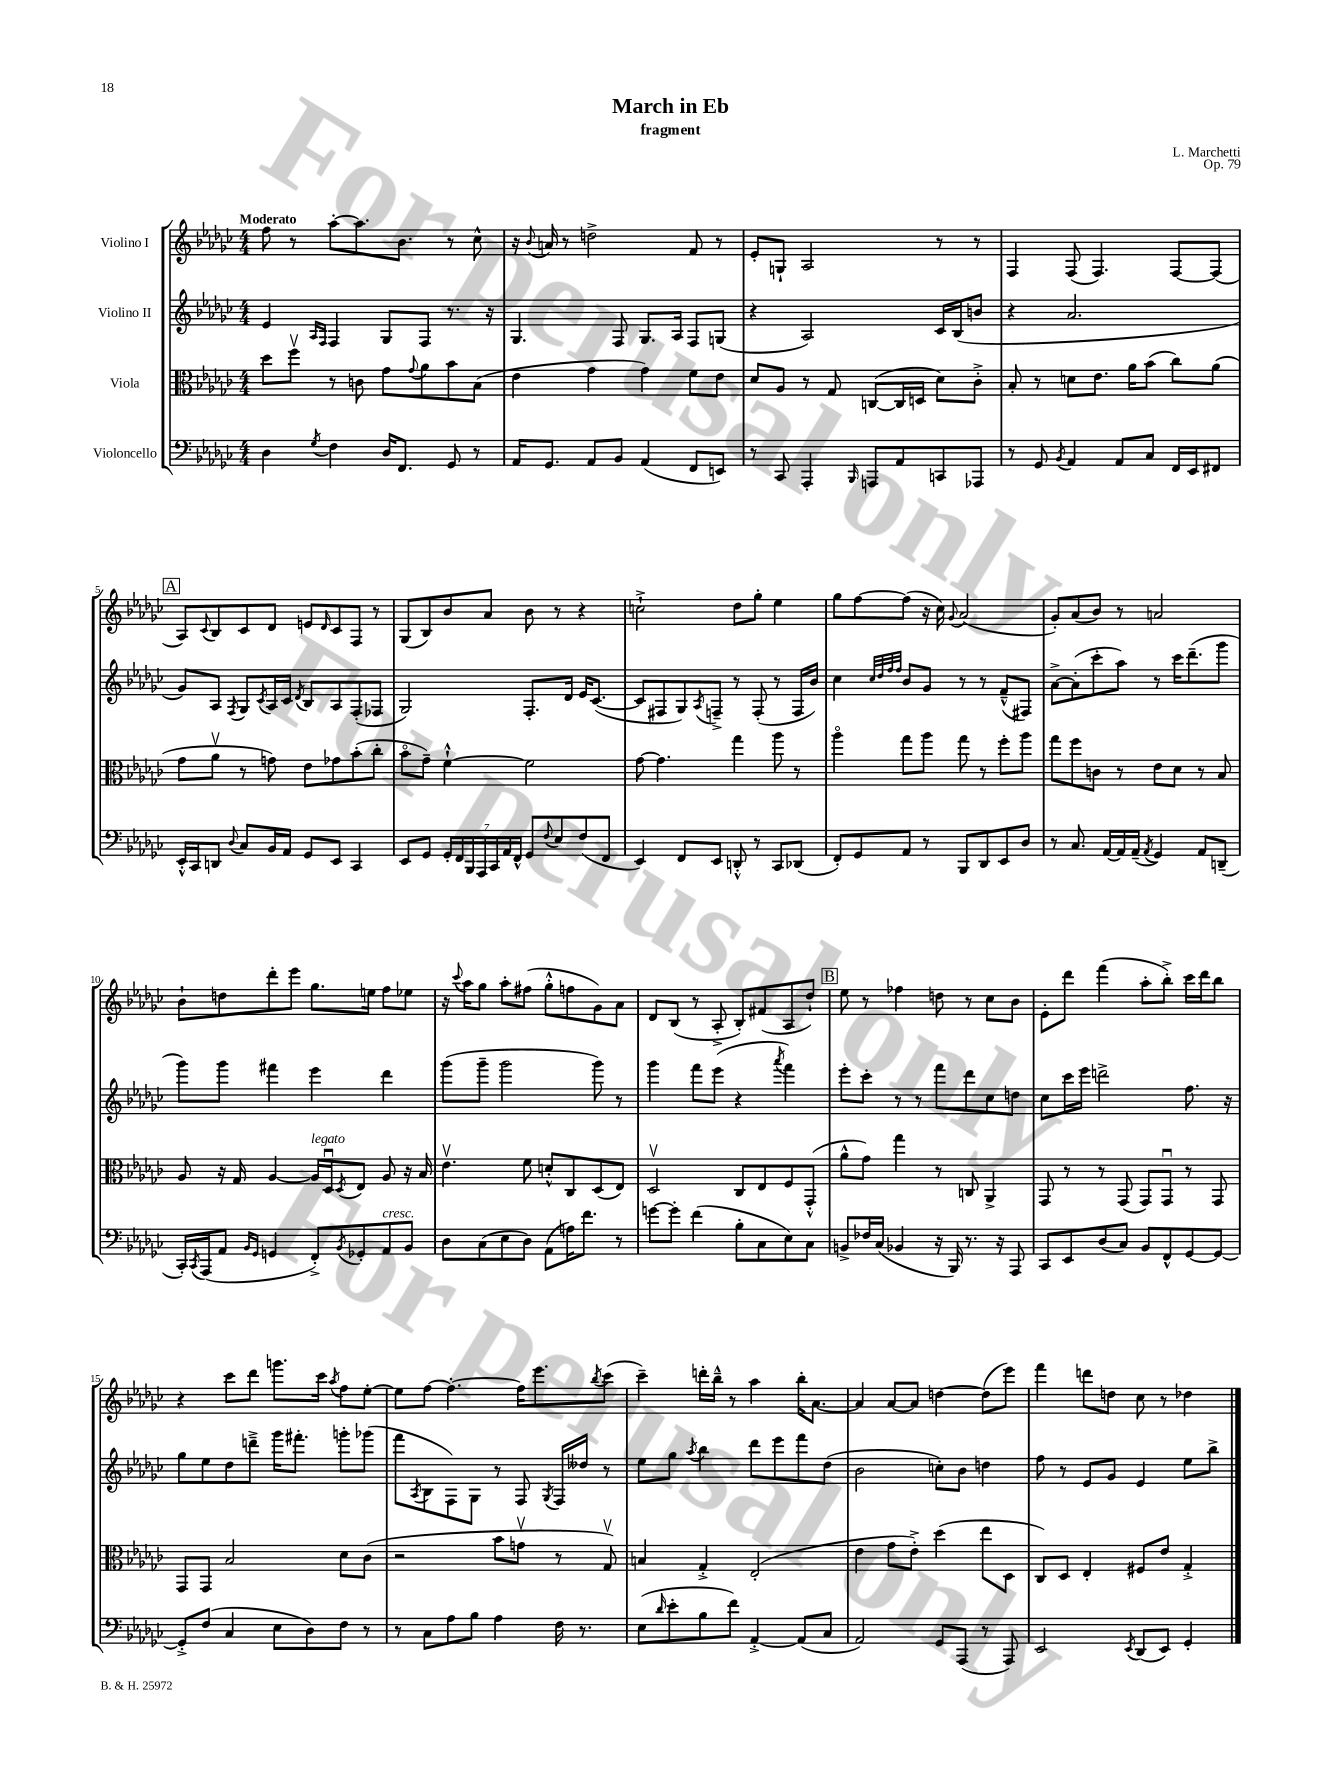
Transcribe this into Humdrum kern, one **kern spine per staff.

**kern	**kern	**kern	**kern
*staff4	*staff3	*staff2	*staff1
*clefF4	*clefC3	*clefG2	*clefG2
*k[b-e-a-d-g-c-]	*k[b-e-a-d-g-c-]	*k[b-e-a-d-g-c-]	*k[b-e-a-d-g-c-]
*M4/4	*M4/4	*M4/4	*M4/4
4D-	8dd-	4e-	8ff
.	8ffv	.	8r
.	.	16qqA-	.
8qG-	.	16qqF	.
4F	8r	4F	[8aa-'
.	8c	.	8.aa-]
16D-	8g-	8G-	.
8.FF	.	.	8.b-
.	8qqg-	.	.
.	8a-	8F	.
8GG-	8b-	8.r	8r
8r	(8B-	.	8cc-^^
.	.	16r	.
=	=	=	=
16AA-	4e-	4.G-	16r
.	.	.	8qqb-
8.GG-	.	.	16a
.	.	.	8r
8AA-	4g-	.	2dd^
8BB-	.	8F	.
(4AA-	4g-)	8.G-	.
.	.	16A-	.
8FF	8f	8F	8f
8EE)	8e-	(8G	8r
=	=	=	=
8r	8d-	4r	8e-'
8CC-	8A-	.	8G`
4AAA-'	8r	2A-)	2A-
.	8G-	.	.
16qqBBB-	.	.	.
8AAA	([8C	.	.
8AA-	16C]	.	.
.	16D	.	.
8CC	8d-)	16c-	8r
.	.	(16B-	.
8AAA-	8c-'^	8b	8r
=	=	=	=
8r	8B-'	4r	4F
8GG-	8r	.	.
8qBB-	.	.	.
4AA-	8d	2.a-	(8F
.	8.e-	.	4.F)
8AA-	.	.	.
.	16a-	.	.
8C-	(8b-	.	.
16FF	8cc-)	.	[8F
16EE-	.	.	.
8FF#	(8a-	.	(8F]
=	=	=	=
16EE-'^^	8g-	8g-)	8A-)
16CC-	.	.	.
.	.	.	8qqc-
8DD	8a-v	8A-	8B-
8qqD-	.	8qF	.
8C-	8r	8G-	8c-
.	.	8qc-	.
16BB-	8g)	16A-	8d-
16AA-	.	16c-	.
.	.	8qd-	.
8GG-	8e-	8B-	8e
.	.	.	16qqd-
8EE-	8g-	8A-	8c-
4CC-	(8b-'	(8F'	8F
.	8cc-'	8F-	8r
=	=	=	=
8EE-	8b-o	2G-)	(8G-
8GG-	8g-~)	.	8B-)
28GG-'	[4f`^^	.	8b-
28FF	.	.	.
28BBB-	.	.	.
28AAA-	.	.	.
.	.	.	8a-
28CC-	.	.	.
28AA-	.	.	.
28FF^^	.	.	.
8GG-	2f]	8.F'	8b-
8qqF	.	.	.
8E-	.	.	8r
.	.	16d-	.
(8F	.	16e-	4r
.	.	([8.c-	.
8FF	.	.	.
=	=	=	=
4EE-)	[8g-	8c-]	2cc`^
.	4.g-]	8F#	.
8FF	.	8G-)	.
.	.	8qA-	.
8EE-	.	8F~^	.
8DD'^^	4gg-	8r	8dd-
8r	.	(8F'	8gg-'
8CC-	8aa-	8r	4ee-
(8DD-	8r	16F	.
.	.	16b-)	.
=	=	=	=
8FF')	4aa-o	4cc-	8gg-
8GG-	.	.	[8ff
.	.	32qqcc-	.
.	.	32qqdd-	.
.	.	32qqff	.
.	.	32qqff	.
8AA-	8gg-	8b-	(8ff]
8r	8aa-	8g-	16r
.	.	.	16cc-)
.	.	.	8qqg-
8BBB-	8gg-	8r	(2a-
8DD-	8r	8r	.
8EE-	8ff'	(8f~^^	.
8D-	8aa-	8F#)	.
=	=	=	=
8r	8gg-	[8a-^	8g-')
8.C-	8ff	(8a-']	(8a-
.	8c	8ccc-'	8b-)
[16AA-	.	.	.
16AA-]	8r	8aa-)	8r
(16AA-~	.	.	.
8qAA-	.	.	.
4GG-)	8e-	8r	2a
.	8d-	16ccc-	.
.	.	(8.ddd-~	.
8AA-	8r	.	.
(8DD~	8B-	8ggg-	.
=	=	=	=
16CC-')	8A-	8ggg-)	8b-`
8qCC-	.	.	.
(16AAA-	.	.	.
8AA-	16r	8ggg-	8dd
.	16G-	.	.
16qqBB-	.	.	.
16qqGG-	.	.	.
4GG	[4A-	4fff#	8ddd-'
.	.	.	8eee-
8FF'^)	16A-]	4eee-	8.gg-
.	16D-u	.	.
8qBB-	8qD-	.	.
8GG-'	8E-	.	.
.	.	.	16ee
8AA-	8A-	4ddd-	8ff
8BB-	16r	.	8ee-
.	16B-	.	.
=	=	=	=
8D-	4.e-v	(8ggg-	16r
.	.	.	8qqccc-
.	.	.	16aa-
(8C-	.	8ggg-~	8gg-
8E-	.	2ggg-	8aa-'
8D-)	8f	.	(8ff#
(8AA-	8d'^^	.	8gg-'^^
16A)	8C-	.	8ff
8.f	.	.	.
.	(8D-	8ggg-)	8g-)
8r	8E-)	8r	8a-
=	=	=	=
[8g	2D-v	4ggg-	8d-
8g']	.	.	(8B-
(4f	.	8fff	8r
.	.	(8eee-	8A-'^
8B-'	8C-	4r	8B-')
8C-	8E-	.	(8f#
.	.	8qaaa-	.
8E-)	8F	4fff)	8A-
8C-	(8GG-'^^	.	8dd-`)
=	=	=	=
8BB^	8a-^^	8eee-'	8ee-
16F-	8g-)	8ccc-'	8r
(16C-	.	.	.
4BB-	4gg-	8r	4ff-
.	.	8r	.
16r	8r	8fff	8dd
16BBB-)	.	.	.
8.r	8C	8ddd-	8r
.	4AA-^	8cc-	8cc-
16r	.	.	.
8AAA-	.	8dd	8b-
=	=	=	=
8CC-	8GG-	8cc-	8e-'
8EE-	8r	16ccc-	8ddd-
.	.	16eee-	.
(8D-	8r	2ddd^	(4fff
8C-)	(8GG-	.	.
8BB-	8GG-)	.	8aa-'
8FF^^	8GG-u	.	8bb-'^)
[8GG-	8r	8.ff	16ccc-
.	.	.	16ddd-
8GG-_	8GG-	.	8bb-
.	.	16r	.
=	=	=	=
8GG-'^]	8GG-	8gg-	4r
(8F	8GG-	8ee-	.
4C-	2B-	8dd-	8ccc-
.	.	8ddd~^	8ddd-
8E-	.	16ggg-	8.ggg
.	.	8.fff#'	.
8D-)	.	.	.
.	.	.	16ccc-
.	.	.	8qaa-
8F	8d-	8ggg'	8ff
8r	(8c-	(8ggg-	[8ee-'
=	=	=	=
8r	2r	8fff	8ee-]
.	.	8qA-	.
8C-	.	8B-	[8ff
8A-	.	8F)	4.ff'_
8B-	.	8G-	.
4A-	8b-	8r	.
.	8gv	8F	16ff]
.	.	.	8.eee-
.	.	8qG-	.
16F	8r	16F	.
8.r	.	16dd--	.
.	.	.	8qbb-
.	8G-v)	8r	(8ccc-
=	=	=	=
(8E-	4B	8ee-	4ccc-~)
16qqd-	.	.	.
8e-'	.	8gg-	.
.	.	8qaa-	.
8B-	4G-'^	4bb-	16ddd'
.	.	.	16bb-~^^
8f)	.	.	8r
[4AA-'^	(2E-'	8ddd-	4aa-
.	.	8eee-	.
(8AA-]	.	8fff	16bb-'
.	.	.	[8.a-
8C-	.	(8dd-	.
=	=	=	=
2AA-)	4e-	2b-	4a-]
.	8g-	.	[8a-
.	8e-'^)	.	8a-]
8GG-	(4dd-	8cc')	[4dd
(8AAA-	.	8b-	.
8r	8ee-	4dd	(8dd]
8AAA-)	8D-	.	8eee-)
=	=	=	=
2EE-	8C-)	8ff	4fff
.	8D-	8r	.
.	4E-'	8e-	8ddd
.	.	8g-	8dd
8qEE-	.	.	.
(8DD-	8F#	4e-	8cc-
8EE-)	8e-	.	8r
4GG-'	4G-'^	8ee-	4dd-
.	.	8bb-^	.
==	==	==	==
*-	*-	*-	*-
